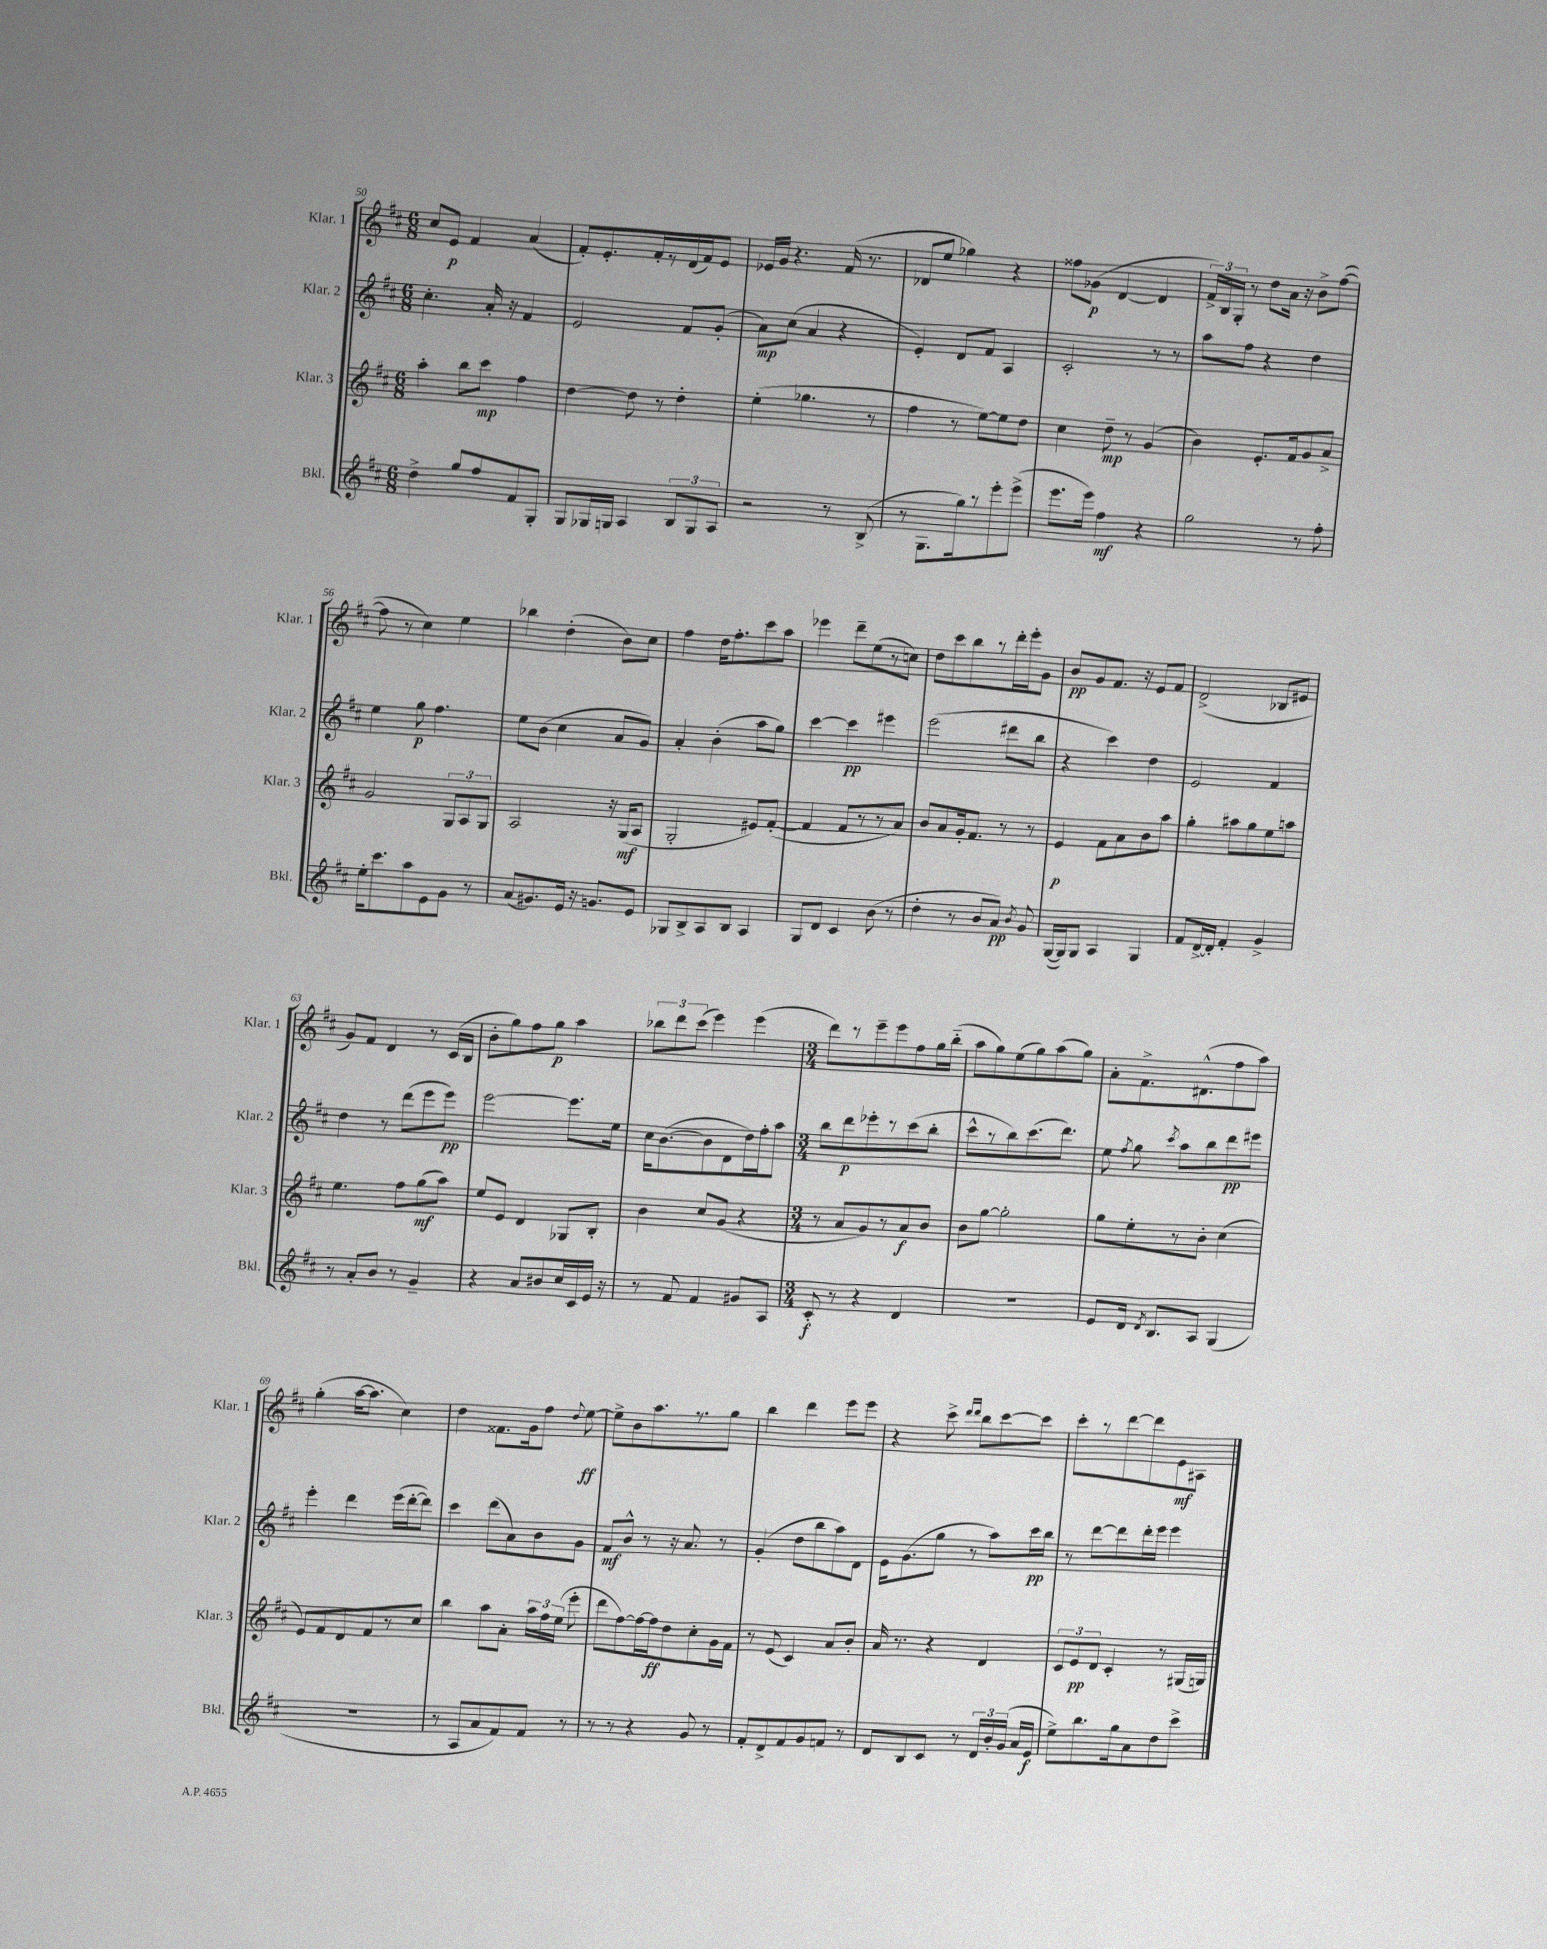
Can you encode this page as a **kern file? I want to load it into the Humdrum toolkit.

**kern	**kern	**kern	**kern
*staff4	*staff3	*staff2	*staff1
*clefG2	*clefG2	*clefG2	*clefG2
*k[f#c#]	*k[f#c#]	*k[f#c#]	*k[f#c#]
*M6/8	*M6/8	*M6/8	*M6/8
4dd^	4aa'	4.cc#'	8cc#
.	.	.	8e
8gg	8bb	.	4f#
8ff#	8ccc#	16a'	.
.	.	16r	.
8f#	4ff#	4f#	(4a
8G'	.	.	.
=	=	=	=
8G	[4dd	2e	8f#')
16G-	.	.	8.e'
16G	.	.	.
4A	8dd]	.	.
.	.	.	16f#'
.	8r	.	8r
12B	4dd'	8f#	(16d
.	.	.	16f#)
12G	.	.	.
.	.	(8g'	8e
12A	.	.	.
=	=	=	=
2r	(4ee'	8a)	16e-
.	.	.	16g
.	.	(8cc#	4.r
.	4.gg-	4a	.
8r	.	4r	(16f#
.	.	.	8.r
(8B^	8r	.	.
=	=	=	=
8r	4ff#	4e')	8d-
8.G	.	.	8ee
.	8r	8d	4gg-)
16gg)	.	.	.
8r	[8ee)	8f#	.
8eee'	8ee]	4A	4r
(8eee^	8dd	.	.
=	=	=	=
8.eee	4cc#	2c#'	8ff##
.	.	.	(8g-
16eee)	.	.	.
4ff#	8dd~	.	[4d
.	8r	.	.
4r	(4g	8r	4d]
.	.	8r	.
=	=	=	=
2gg	4b)	8aa	24f#^)
.	.	.	24B
.	.	.	24G'
.	.	8ff#	8r
.	8.e'	4r	8dd
.	.	.	16a
.	16f#	.	16r
8r	8g	4dd	8b^
8ff#'	8a^	.	([8ff#
=	=	=	=
16ee'	2g	4ee	8ff#]
8.ccc#	.	.	.
.	.	.	8r
8aa	.	8gg	4cc#)
8e	.	4.ff#	.
8g	12G	.	4ee
.	12A	.	.
8r	.	.	.
.	12G	.	.
=	=	=	=
(8a	2A	8ee	4bb-
8.g#)	.	(8b	.
.	.	4cc#	(4dd'
16e	.	.	.
16r	.	.	.
8.g	.	.	.
.	16r	8a	8b)
.	(16G	.	.
8e	8A	8g)	8cc#
=	=	=	=
8G-	2G'	4a'	4ff#
8B^	.	.	.
8A	.	(4b'	16dd
.	.	.	8.ff#'
8B	.	.	.
4A	8e#)	8aa	8ccc#
.	([8f#'	8gg)	8aa
=	=	=	=
8G	4f#]	[4ccc#	4eee-
8d	.	.	.
4c#	8f#	4ccc#]	8ddd~
.	8r	.	(8ee
(8b	8r	4eee#	8r
8r	8a)	.	8cc)
=	=	=	=
4dd'	8b	(2eee	8dd
.	8a	.	8ccc#
8r	16g'	.	8bb
.	8.f#	.	.
8b	.	.	8r
8a)	8r	8ddd#	16ddd'
.	.	.	16eee'
8qb	.	.	.
8g	8r	8bb	8g
=	=	=	=
([16G	4e	4r	8b
16G])	.	.	.
8G	.	.	8g
4A	8f#	4ccc#)	8.f#
.	8a	.	.
.	.	.	16r
4G	8b	4dd	8e
.	8aa	.	8f#
=	=	=	=
8f#	4gg'	2e	(2d^
[16d^	.	.	.
16d']	.	.	.
4f#'	8aa#	.	.
.	8gg	.	.
4g^	8ee	4f#	8B-
.	8aa	.	8e#
=	=	=	=
8r	4.ee	4dd	8g)
8a'	.	.	8f#
8b	.	8r	4d
8r	8ff#	(8ddd	.
4g~	(8gg	8eee	8r
.	8aa)	8eee)	(16c#
.	.	.	16B
=	=	=	=
4r	8ee	[2eee	8b'
.	8e	.	8gg)
8a	4d	.	8ff#
8b#	.	.	8gg
16cc#	8G-	8.eee]	4aa
16c#	.	.	.
16e	8B'	.	.
16r	.	16ee	.
=	=	=	=
8r	4b	16cc#	12bb-
.	.	([8.b	.
.	.	.	12ddd
8f#	.	.	.
.	.	.	(12ccc#
4f#	8cc#	8b]	4eee)
.	(8g	8d	.
8g#	4r	16dd)	(4eee
.	.	16ff#'	.
8A	.	8aa	.
=	=	=	=
*M3/4	*M3/4	*M3/4	*M3/4
8c#'	8r	8bb	8ddd)
8r	8a	8ddd	8r
4r	8g)	8eee-'	8eee~
.	8r	8r	8eee
4d	8a	(8ccc#	8ff#
.	8b	8bb'	16gg
.	.	.	(16bb'~
=	=	=	=
2.r	8b	8ccc#^^	8aa
.	[8gg	8r	8gg)
.	2gg']	8bb)	(8ee
.	.	(8.ccc#	8gg)
.	.	.	(8aa
.	.	8.ddd)	.
.	.	.	8gg)
=	=	=	=
8e	8gg	8ee	8a'
.	.	8qff#	.
16d	8ee'	8gg	8.f#^
8qd	.	.	.
8.B	.	.	.
.	.	8qccc#	.
.	8r	8aa	.
.	.	.	(8.d#^^
8A	8b'	8bb	.
(4G	(4cc#	8ddd	8ff#
.	.	8eee#	8aa)
=	=	=	=
2.r	8e)	4eee'	(4gg'
.	8f#	.	.
.	8d	4ddd	[16aa
.	.	.	8.aa]
.	8f#	.	.
.	8r	(16eee	4cc#)
.	.	[16ddd'	.
.	8cc#	8ddd])	.
=	=	=	=
8r	4bb	4ccc#	4dd
8A	.	.	.
8a	8aa	(8ddd	8.f##
8f#)	8a'	8a)	.
.	.	.	16g
8f#	24aa	8b	8ff#
.	24ff#	.	.
.	(24ee	.	.
.	.	.	8qqdd
8r	8eee'	8g	[8ee
=	=	=	=
8r	8ddd	8f#	8ee^]
8r	[8ff#)	8b^^	8b
4r	16ff#_	8r	8.aa
.	16ff#]	.	.
.	8dd	16r	.
.	.	8.a	8.r
8g	8cc#'	.	.
8r	16g	8r	8gg
.	16f#	.	.
=	=	=	=
8f#'	8r	(4g'	4bb
8d^	(8e	.	.
8f#	4c#)	8dd	4ddd
8g	.	8bb	.
8f	8a	8aa)	8eee
8r	8b'	8d	8eee
=	=	=	=
8d	16a	16e	4r
.	8.r	(8.g	.
8B	.	.	.
8c#	4r	8gg	8ccc#^
.	.	.	16qqddd
.	.	.	16qqddd
8r	.	8r	8bb
24d	4d	8aa)	[8ccc#
24b'	.	.	.
(24g	.	.	.
16a	.	16ccc#	8ccc#]
16e	.	16bb	.
=	=	=	=
8ee^)	12c#	8r	8ccc#'
.	12e	.	.
8.bb	.	[8ddd	8r
.	12d	.	.
.	4c#'	8ddd]	[8ddd
16gg	.	.	.
8a	.	16ddd'	8ddd]
.	.	16eee	.
8dd	8r	4eee	8e
8ccc#^	(16G#	.	8A#
.	16G)	.	.
==	==	==	==
*-	*-	*-	*-
